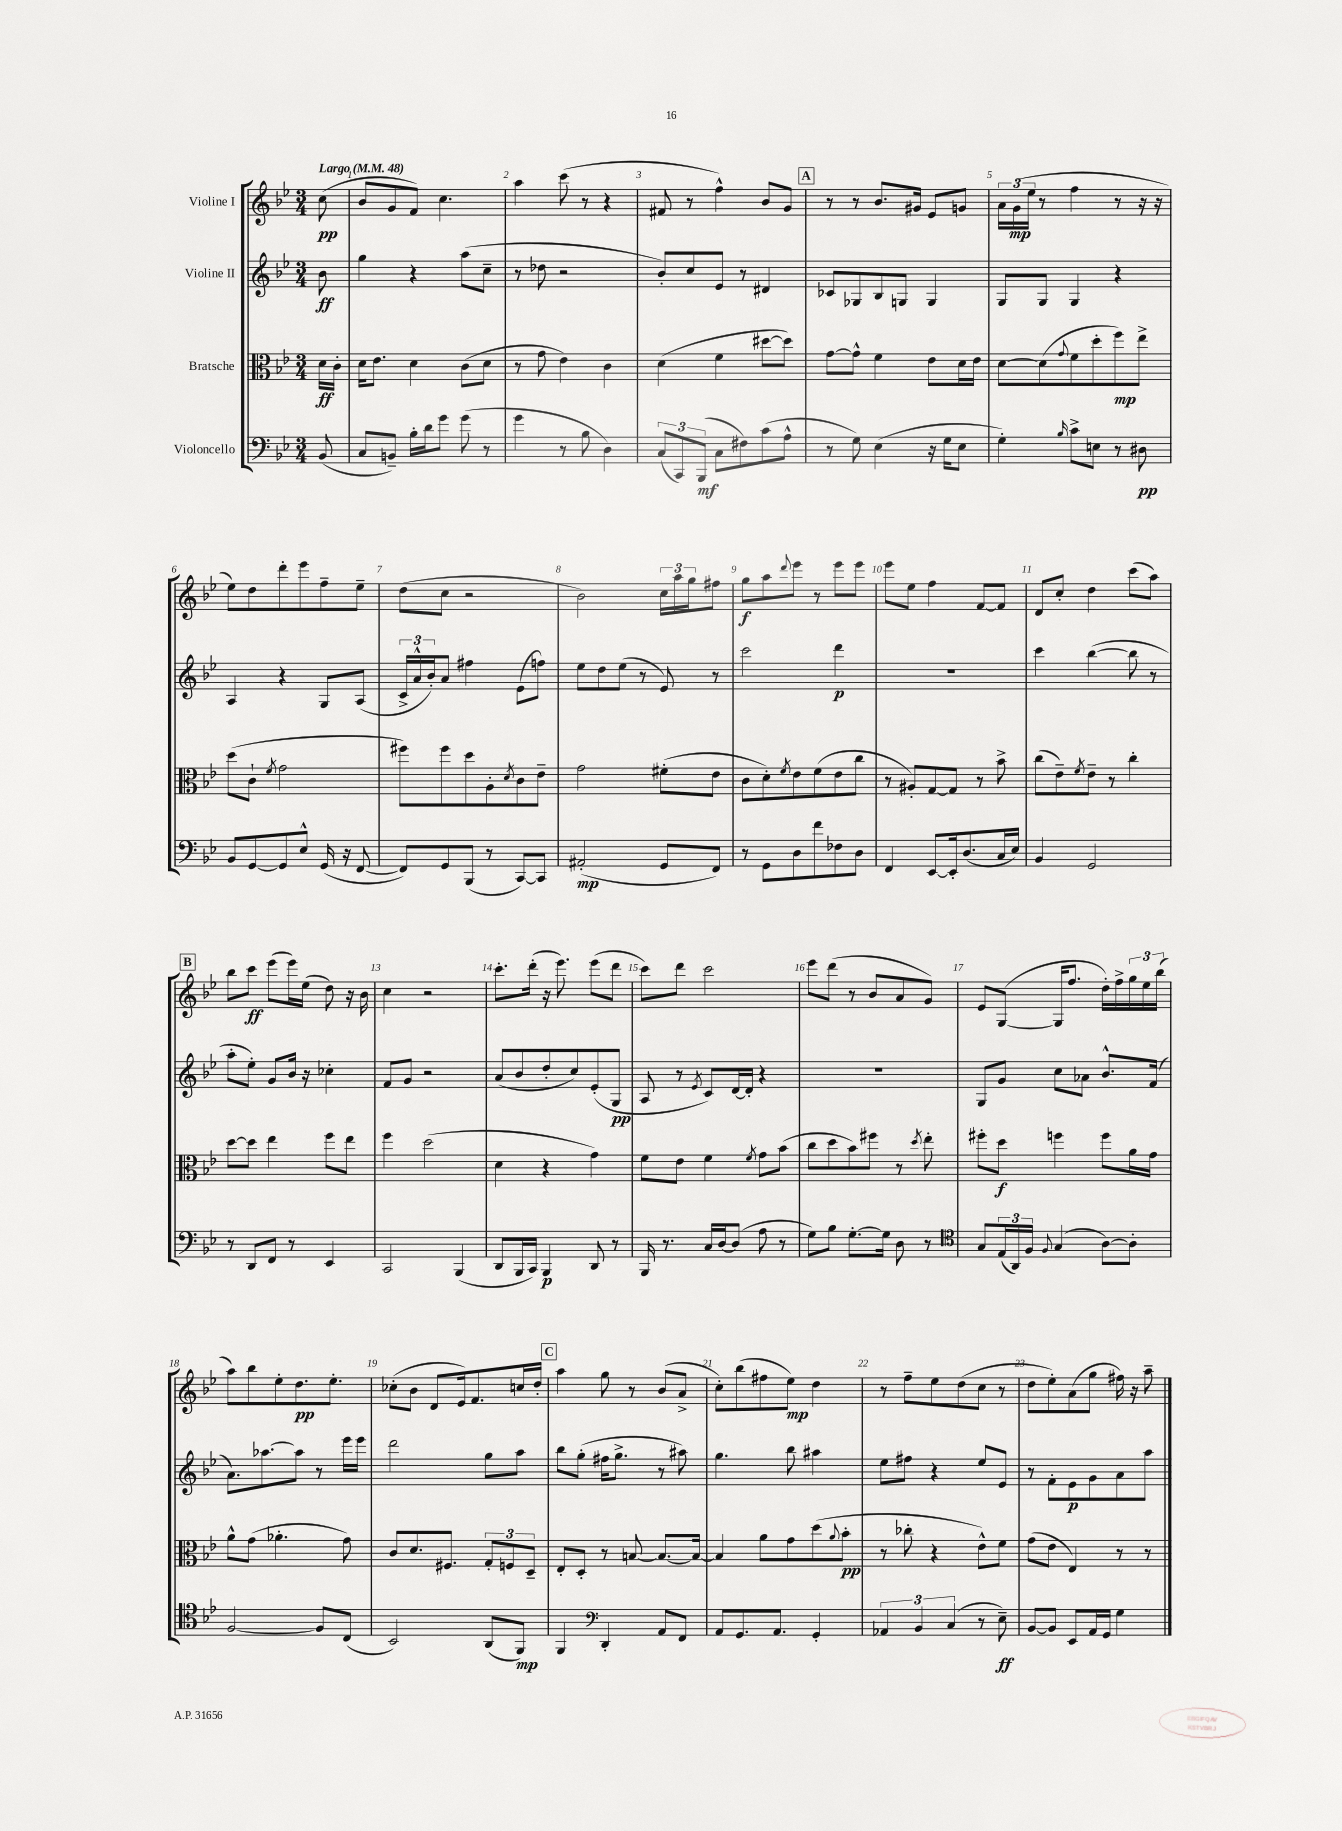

**kern	**dynam	**kern	**dynam	**kern	**dynam	**kern	**dynam
*part4	*part4	*part3	*part3	*part2	*part2	*part1	*part1
*staff4	*staff4	*staff3	*staff3	*staff2	*staff2	*staff1	*staff1
*I"Violoncello	*	*I"Bratsche	*	*I"Violine II	*	*I"Violine I	*
*clefF4	*	*clefC3	*	*clefG2	*	*clefG2	*
*k[b-e-]	*	*k[b-e-]	*	*k[b-e-]	*	*k[b-e-]	*
*M3/4	*	*M3/4	*	*M3/4	*	*M3/4	*
*MM48	*	*MM48	*	*MM48	*	*MM48	*
=	=	=	=	=	=	=	=
!	!	!	!	!	!	!LO:TX:a:B:t=Largo	!
(8BB-/	.	16d\LL	ff	8b-\	ff	(8cc\	pp
.	.	16c'\JJ	.	.	.	.	.
=1	=1	=1	=1	=1	=1	=1	=1
8C/L	.	16d\KL	.	4gg\	.	8b-/L	.
.	.	8.e-\J	.	.	.	.	.
8BBn~/J)	.	.	.	.	.	8g/	.
16B-'\LL	.	4d\	.	4r	.	8f/J)	.
16d\J	.	.	.	.	.	.	.
8g\J	.	.	.	.	.	4.cc\	.
(8g\	.	(8c\L	.	(8aa\L	.	.	.
8r	.	8d\J	.	8cc~\J	.	.	.
=2	=2	=2	=2	=2	=2	=2	=2
4g\	.	8r	.	8r	.	4aa\	.
.	.	8g\	.	8dd-X\	.	.	.
8r	.	4e-\)	.	2r	.	(8ccc\	.
8B-\	.	.	.	.	.	8r	.
4D\)	.	4c\	.	.	.	4r	.
=3	=3	=3	=3	=3	=3	=3	=3
(12C/L	.	(4d\	.	8b-'/L)	.	8f#X/	.
12CC/)	.	.	.	.	.	.	.
.	.	.	.	8cc/	.	8r	.
(12BBB-/J	mf	.	.	.	.	.	.
8C\L	.	4f\	.	8e-/J	.	4ff^^\)	.
8F#X\)	.	.	.	8r	.	.	.
(8c\	.	[8dd#X\L	.	4d#X/	.	8b-/L	.
8A^^\J	.	8dd#\J])	.	.	.	8g/J	.
!!LO:REH:place=s1:t=A
=4	=4	=4	=4	=4	=4	=4	=4
8r	.	[8g\L	.	8c-X/L	.	8r	.
8G\)	.	8g^^\J]	.	8G-X/	.	8r	.
(4E-\	.	4f\	.	8B-/	.	8.b-/L	.
.	.	.	.	8Gn/J	.	.	.
.	.	.	.	.	.	16g#X/Jk	.
16r	.	8e-\L	.	4G/	.	8e-/L	.
16G\KL	.	.	.	.	.	.	.
8E-\J	.	16d\L	.	.	.	8gn/J	.
.	.	16e-\JJ	.	.	.	.	.
=5	=5	=5	=5	=5	=5	=5	=5
4G'\)	.	[8d\L	.	8G/L	.	24a\LL	.
.	.	.	.	.	.	(24g\	mp
.	.	.	.	.	.	24ee-\JJ	.
.	.	(8d\]	.	8G/J	.	8r	.
16qqB-/	.	8qqg/	.	.	.	.	.
8c^\L	.	8f\	.	4G/	.	4ff\	.
8En\J	.	8dd'\	.	.	.	.	.
8r	.	8ff\)	mp	4r	.	8r	.
8D#X\	pp	8ee-^\J	.	.	.	16r	.
.	.	.	.	.	.	16r	.
!!LO:LB:g=z
=6	=6	=6	=6	=6	=6	=6	=6
8BB-/L	.	(8dd\L	.	4A/	.	8ee-\L)	.
[8GG/	.	8c`\J	.	.	.	8dd\	.
.	.	8qf/	.	.	.	.	.
8GG/]	.	2g\	.	4r	.	8ddd'\	.
8E-^^/J	.	.	.	.	.	8eee-\	.
(16GG/	.	.	.	8G/L	.	8ff~\	.
16r	.	.	.	.	.	.	.
[8FF/	.	.	.	(8A/J	.	8ee-~\J	.
=7	=7	=7	=7	=7	=7	=7	=7
8FF/L])	.	8ff#X\L)	.	24c^/LL	.	(8dd\L	.
.	.	.	.	24a^^/	.	.	.
.	.	.	.	24b-'/J)	.	.	.
8GG/	.	8ff#\	.	8a/J	.	8cc\J	.
(8BBB-/J	.	8dd\	.	4ff#X\	.	2r	.
8r	.	8A'\	.	.	.	.	.
.	.	8qd/	.	.	.	.	.
[8CC/L)	.	8c\	.	(8e-\L	.	.	.
8CC/J]	.	8e-~\J	.	8ffn\J)	.	.	.
=8	=8	=8	=8	=8	=8	=8	=8
(2AA#X'/	mp	2g\	.	8ee-\L	.	2b-\)	.
.	.	.	.	8dd\	.	.	.
.	.	.	.	(8ee-\J	.	.	.
.	.	.	.	8r	.	.	.
8GG/L	.	(8f#X'\L	.	8e-/)	.	24cc\LL	.
.	.	.	.	.	.	24aa\	.
.	.	.	.	.	.	24gg\J	.
8FF/J)	.	8e-\J	.	8r	.	8ff#X\J	.
=9	=9	=9	=9	=9	=9	=9	=9
8r	.	8c\L	.	2ccc\	.	8gg\L	f
8GG\L	.	8d'\)	.	.	.	8aa\	.
.	.	8qf/	.	.	.	8qqddd/	.
8D\	.	8e-\	.	.	.	8eee-\J	.
8f\	.	(8f\	.	.	.	8r	.
8F-X\	.	8e-\	.	4ddd\	p	8eee-\L	.
8D\J	.	8cc\J	.	.	.	8eee-\J	.
=10	=10	=10	=10	=10	=10	=10	=10
4FF/	.	8r	.	2.r	.	8eee-\L	.
.	.	8A#X'/L)	.	.	.	8ee-\J	.
[8EE-/L	.	[8G/	.	.	.	4ff\	.
16EE-'/k]	.	8G/J]	.	.	.	.	.
(8.D/	.	.	.	.	.	.	.
.	.	8r	.	.	.	[8f/L	.
16C/L	.	8b-^\	.	.	.	8f/J]	.
16E-/JJ)	.	.	.	.	.	.	.
=11	=11	=11	=11	=11	=11	=11	=11
4BB-/	.	(8cc\L	.	4ccc\	.	8d/L	.
.	.	8e-~\)	.	.	.	8cc'/J	.
.	.	8qf/	.	.	.	.	.
2GG/	.	8e-~\J	.	([4bb-\	.	4dd\	.
.	.	8r	.	.	.	.	.
.	.	4cc'\	.	8bb-\]	.	(8ccc\L	.
.	.	.	.	8r	.	8aa\J)	.
!!LO:LB:g=z
!!LO:REH:place=s1:t=B
=12	=12	=12	=12	=12	=12	=12	=12
8r	.	[8dd\L	.	8aa'\L	.	8bb-\L	.
8DD/L	.	8dd\J]	.	8ee-'\J)	.	8ccc\J	ff
8FF/J	.	4ee-\	.	8g/L	.	(8eee-\L	.
8r	.	.	.	16b-/Jk	.	16eee-\L)	.
.	.	.	.	16r	.	(16ee-\JJ	.
4EE-/	.	8ff\L	.	4cc-X'\	.	8dd\)	.
.	.	8ee-\J	.	.	.	16r	.
.	.	.	.	.	.	16b-\	.
=13	=13	=13	=13	=13	=13	=13	=13
2CC/	.	4ff\	.	8f/L	.	4cc\	.
.	.	.	.	8g/J	.	.	.
.	.	(2dd\	.	2r	.	2r	.
(4BBB-/	.	.	.	.	.	.	.
=14	=14	=14	=14	=14	=14	=14	=14
8DD/L	.	4d\	.	(8a/L	.	8.ccc'\L	.
16BBB-/L	.	.	.	8b-/	.	.	.
16CC/JJ)	.	.	.	.	.	(16ddd'\Jk	.
4BBB-/	p	4r	.	8dd'/	.	16r	.
.	.	.	.	.	.	8.eee-\)	.
.	.	.	.	8cc/)	.	.	.
8DD/	.	4g\)	.	(8e-'/	.	(8eee-\L	.
8r	.	.	.	8G/J	pp	8ddd\J	.
=15	=15	=15	=15	=15	=15	=15	=15
16BBB-/	.	8f\L	.	8A/	.	8ccc\L)	.
8.r	.	.	.	.	.	.	.
.	.	8e-\J	.	8r	.	8ddd\J	.
.	.	.	.	8qe-/	.	.	.
16C/LL	.	4f\	.	8c/L)	.	2ccc\	.
[16D/J	.	.	.	.	.	.	.
(8D/J]	.	.	.	[16d/L	.	.	.
.	.	.	.	16d'/JJ]	.	.	.
.	.	8qf/	.	.	.	.	.
8A\	.	8g\L	.	4r	.	.	.
8r	.	(8b-\J	.	.	.	.	.
=16	=16	=16	=16	=16	=16	=16	=16
8G\L)	.	8cc\L	.	2.r	.	8eee-\L	.
8B-\J	.	8dd\	.	.	.	(8ddd\J	.
[8.G'\L	.	8b-\)	.	.	.	8r	.
.	.	8ff#X\J	.	.	.	8b-/L	.
16G\Jk]	.	.	.	.	.	.	.
8D\	.	8r	.	.	.	8a/	.
.	.	8qdd/	.	.	.	.	.
8r	.	8ee-'\	.	.	.	8g/J)	.
=17	=17	=17	=17	=17	=17	=17	=17
*clefC4	*	*	*	*	*	*	*
8G/L	.	8ff#X'\L	.	8G/L	.	8e-/L	.
(24E-/L	.	8dd\J	f	8g/J	.	([8G/J	.
24AA/)	.	.	.	.	.	.	.
24F/JJ	.	.	.	.	.	.	.
8qqF/	.	.	.	.	.	.	.
(4G/	.	4ffn\	.	8cc\L	.	16G/KL]	.
.	.	.	.	.	.	8.ff/J	.
.	.	.	.	8a-X\J	.	.	.
[8A\L)	.	8ff\L	.	8.b-^^/L	.	16dd'\LL)	.
.	.	.	.	.	.	16ff^\	.
8A'\J]	.	16a\L	.	.	.	24gg\	.
.	.	.	.	.	.	24ee-\	.
.	.	16g\JJ	.	(16f/Jk	.	.	.
.	.	.	.	.	.	(24bb-\JJ	.
!!LO:LB:g=z
=18	=18	=18	=18	=18	=18	=18	=18
[2F/	.	8a^^\L	.	8.a\L)	.	8aa\L)	.
.	.	(8g\J	.	.	.	8bb-\	.
.	.	.	.	[8.aa-X\	.	.	.
.	.	4.a-X'\	.	.	.	8ee-'\	.
.	.	.	.	8aa-\J]	.	8.dd\	pp
8F/L]	.	.	.	8r	.	.	.
.	.	.	.	.	.	8.ee-'\J	.
(8C/J	.	8g\)	.	16eee-\LL	.	.	.
.	.	.	.	16eee-\JJ	.	.	.
=19	=19	=19	=19	=19	=19	=19	=19
2BB-/)	.	8c/L	.	2ddd\	.	(8cc-X'\L	.
.	.	8.d/	.	.	.	8b-\J	.
.	.	.	.	.	.	8d/L	.
.	.	8.F#X/J	.	.	.	.	.
.	.	.	.	.	.	16e-/k)	.
.	.	.	.	.	.	8.f/	.
(8AA/L	.	12G'/L	.	8gg\L	.	.	.
.	.	12Fn/	.	.	.	.	.
8FF/J)	mp	.	.	8aa\J	.	16ccn/L	.
.	.	12D~/J	.	.	.	.	.
.	.	.	.	.	.	16dd'/JJ	.
!!LO:REH:place=s1:t=C
=20	=20	=20	=20	=20	=20	=20	=20
4FF/	.	8E-'/L	.	8bb-\L	.	4aa\	.
.	.	8D'/J	.	(8gg'\J	.	.	.
*clefF4	*	*	*	*	*	*	*
4DD'/	.	8r	.	16ff#X\KL	.	8gg\	.
.	.	.	.	8.gg^\J	.	.	.
.	.	[8Bn/	.	.	.	8r	.
8AA/L	.	8.B/L_	.	8r	.	(8b-/L	.
8FF/J	.	.	.	8aa#X\)	.	8a^/J	.
.	.	16B/Jk_	.	.	.	.	.
=21	=21	=21	=21	=21	=21	=21	=21
8AA/L	.	4B/]	.	4.gg\	.	8cc'\L)	.
8.GG/	.	.	.	.	.	(8bb-\	.
.	.	8a\L	.	.	.	8ff#X\	.
8.AA/J	.	.	.	.	.	.	.
.	.	8g\	.	8bb-\	.	8ee-\J)	mp
4GG'/	.	(8dd\	.	4aa#X\	.	4dd\	.
.	.	8qqa/	.	.	.	.	.
.	.	8b-'\J	pp	.	.	.	.
=22	=22	=22	=22	=22	=22	=22	=22
6AA-X/	.	8r	.	8ee-\L	.	8r	.
.	.	8cc-X'\	.	8ff#X\J	.	8ff~\L	.
6BB-/	.	.	.	.	.	.	.
.	.	4r	.	4r	.	8ee-\	.
(6C/	.	.	.	.	.	.	.
.	.	.	.	.	.	(8dd\	.
8r	.	8e-^^\L)	.	8ee-/L	.	8cc\J	.
8E-~\)	ff	8f\J	.	8e-/J	.	8r	.
=23	=23	=23	=23	=23	=23	=23	=23
[8BB-/L	.	(8g\L	.	8r	.	8dd\L	.
8BB-/J]	.	8e-\J	.	8f'\L	.	8ee-'\)	.
8EE-/L	.	4E-/)	.	8e-\	p	(8a\	.
16AA/L	.	.	.	8g\	.	8gg\J	.
16GG/JJ	.	.	.	.	.	.	.
4G\	.	8r	.	8a\	.	16ff#X\)	.
.	.	.	.	.	.	16r	.
.	.	8r	.	8aa\J	.	8aa~\	.
==	==	==	==	==	==	==	==
*-	*-	*-	*-	*-	*-	*-	*-
